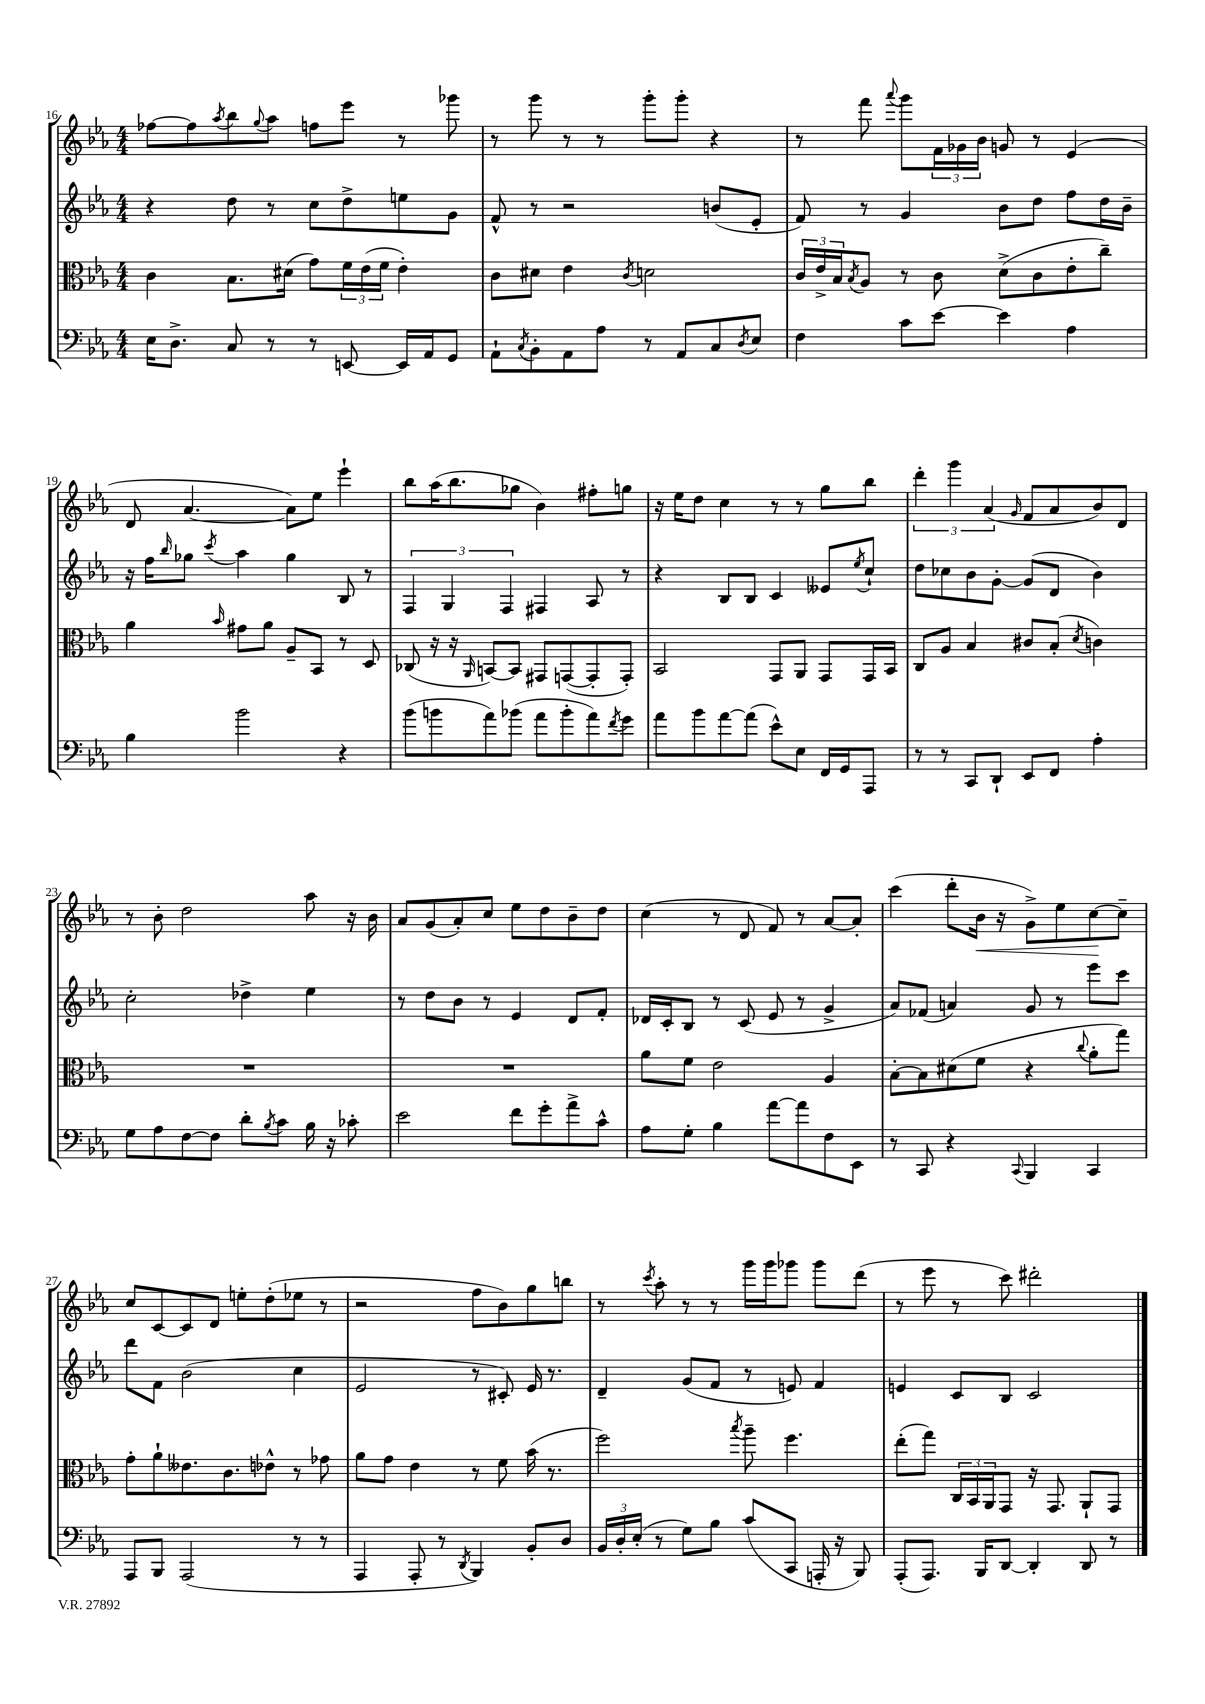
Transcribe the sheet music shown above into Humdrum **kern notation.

**kern	**kern	**kern	**kern	**dynam
*part4	*part3	*part2	*part1	*part1
*staff4	*staff3	*staff2	*staff1	*staff1
*clefF4	*clefC3	*clefG2	*clefG2	*
*k[b-e-a-]	*k[b-e-a-]	*k[b-e-a-]	*k[b-e-a-]	*
*M4/4	*M4/4	*M4/4	*M4/4	*
=16	=16	=16	=16	=16
16E-\KL	4c\	4r	[8ff-X\L	.
8.D^\J	.	.	.	.
.	.	.	8ff-\]	.
.	.	.	8qaa-/	.
8C/	8.B-\L	8dd\	8bb-\	.
.	.	.	8qqgg/	.
8r	.	8r	8aa-\J	.
.	(16d#X\Jk	.	.	.
8r	8g\L)	8cc\L	8ffn\L	.
[8EEn/	24f\L	8dd^\	8eee-\J	.
.	(24e-\	.	.	.
.	24f\JJ	.	.	.
16EE/LL]	4e-'\)	8een\	8r	.
16AA-/J	.	.	.	.
8GG/J	.	8g\J	8ggg-X\	.
=17	=17	=17	=17	=17
8AA-`\L	8c\L	8f^^/	8r	.
8qC/	.	.	.	.
8BB-'\	8d#X\J	8r	8ggg\	.
8AA-\	4e-\	2r	8r	.
8A-\J	.	.	8r	.
.	8qc/	.	.	.
8r	2dn\	.	8ggg'\L	.
8AA-/L	.	.	8ggg'\J	.
8C/	.	(8bn/L	4r	.
8qD/	.	.	.	.
8E-/J	.	8e-'/J	.	.
=18	=18	=18	=18	=18
4F\	24c/LL	8f/)	8r	.
.	24e-^/	.	.	.
.	24B-/J	.	.	.
.	8qB-/	.	.	.
.	8A-/J	8r	8fff\	.
.	.	.	8qqaaa-/	.
8c\L	8r	4g/	8ggg\L	.
[8e-\J	8c\	.	24f\L	.
.	.	.	24g-X\	.
.	.	.	24b-\JJ	.
4e-\]	(8d^\L	8b-\L	8gn/	.
.	8c\	8dd\J	8r	.
4A-\	8e-'\	8ff\L	(4e-/	.
.	8cc~\J)	16dd\L	.	.
.	.	16b-~\JJ	.	.
!!LO:LB:g=z
=19	=19	=19	=19	=19
4B-\	4a-\	16r	8d/	.
.	.	16ff\KL	.	.
.	.	16qqbb-/	.	.
.	.	8gg-X\J	[4.a-/	.
.	16qqb-/	8qccc/	.	.
2b-\	8g#X\L	4aa-\	.	.
.	8a-\J	.	.	.
.	8A-~/L	4gg-\	8a-\L])	.
.	8BB-/J	.	8ee-\J	.
4r	8r	8B-/	4eee-`\	.
.	8D/	8r	.	.
=20	=20	=20	=20	=20
(8b-\L	(8C-X/	6F/	8bb-\L	.
8bn\	16r	.	(16aa-\K	.
.	.	6G/	.	.
.	16r	.	8.bb-\	.
.	16qqAA-/	.	.	.
8a-\)	[8BBn/L)	.	.	.
.	.	6F/	.	.
(8b-X\J	8BB/J]	.	8gg-X\J	.
8a-\L	8GG#X/L	4F#X/	4b-\)	.
8b-'\	([8GGn/	.	.	.
8a-\)	8GG'/]	8A-/	8ff#X'\L	.
8qf/	.	.	.	.
8g\J	8GG'/J)	8r	8ggn\J	.
=21	=21	=21	=21	=21
8a-\L	2BB-/	4r	16r	.
.	.	.	16ee-\KL	.
8b-\	.	.	8dd\J	.
[8a-\	.	8B-/L	4cc\	.
(8a-\J]	.	8B-/J	.	.
8e-^^\L)	8GG/L	4c/	8r	.
8E-\J	8AA-/J	.	8r	.
16FF/LL	8GG/L	8e--X/L	8gg\L	.
16GG/J	.	.	.	.
.	.	8qee-/	.	.
8AAA-/J	16GG/L	8cc`/J	8bb-\J	.
.	16BB-/JJ	.	.	.
=22	=22	=22	=22	=22
8r	8C/L	8dd\L	6ddd'\	.
8r	8A-/J	8cc-X\	.	.
.	.	.	6ggg\	.
8CC/L	4B-/	8b-\	.	.
.	.	.	(6a-/	.
8DD`/J	.	[8g'\J	.	.
.	.	.	16qqg/	.
8EE-/L	8c#X/L	(8g/L]	8f/L	.
8FF/J	(8B-'/J	8d/J	8a-/	.
.	8qd/	.	.	.
4A-'\	4cn\)	4b-\)	8b-/)	.
.	.	.	8d/J	.
!!LO:LB:g=z
=23	=23	=23	=23	=23
8G\L	1r	2cc'\	8r	.
8A-\	.	.	8b-'\	.
[8F\	.	.	2dd\	.
8F\J]	.	.	.	.
8d'\L	.	4dd-X^\	.	.
8qB-/	.	.	.	.
8c\J	.	.	.	.
16B-\	.	4ee-\	8aa-\	.
16r	.	.	.	.
8c-X'\	.	.	16r	.
.	.	.	16b-\	.
=24	=24	=24	=24	=24
2e-\	1r	8r	8a-/L	.
.	.	8dd\L	(8g/	.
.	.	8b-\J	8a-'/)	.
.	.	8r	8cc/J	.
8f\L	.	4e-/	8ee-\L	.
8g'\	.	.	8dd\	.
8a-^\	.	8d/L	8b-~\	.
8c^^\J	.	8f'/J	8dd\J	.
=25	=25	=25	=25	=25
8A-\L	8a-\L	16d-X/LL	(4cc\	.
.	.	16c'/J	.	.
8G'\J	8f\J	8B-/J	.	.
4B-\	2e-\	8r	8r	.
.	.	(8c/	8d/	.
[8a-\L	.	8e-/	8f/)	.
8a-\]	.	8r	8r	.
8F\	4A-/	4g^/	[8a-/L	.
8EE-\J	.	.	8a-'/J]	.
=26	=26	=26	=26	=26
8r	[8B-'\L	8a-/L)	(4ccc\	.
8CC/	8B-\]	(8f-X/J	.	.
4r	(8d#X\	4an/)	8ddd'\L	.
!	!	!	!	!LO:HP:b
.	8f\J	.	16b-\Jk	<
.	.	.	16r	.
8qqCC/	.	.	.	.
4BBB-/	4r	8g/	8g^\L)	.
.	.	8r	8ee-\	.
.	8qqcc/	.	.	.
4CC/	8a-'\L	8eee-\L	[8cc\	.
.	8gg\J)	8ccc\J	8cc~\J]	[
!!LO:LB:g=z
=27	=27	=27	=27	=27
8AAA-/L	8g'\L	8ddd\L	8cc/L	.
8BBB-/J	8a-`\	8f\J	[8c/	.
(2AAA-/	8.e--X\	(2b-\	8c/]	.
.	.	.	8d/J	.
.	8.c\	.	.	.
.	.	.	8een'\L	.
.	8e-X^^\J	.	(8dd'\	.
8r	8r	4cc\	8ee-X\J	.
8r	8g-X\	.	8r	.
=28	=28	=28	=28	=28
4AAA-/	8a-\L	2e-/	2r	.
.	8g\J	.	.	.
8AAA-'/	4e-\	.	.	.
8r	.	.	.	.
8qDD/	.	.	.	.
4BBB-/)	8r	8r	8ff\L	.
.	8f\	8c#X'/)	8b-\)	.
8BB-'/L	(16b-\	16e-/	8gg\	.
.	8.r	8.r	.	.
8D/J	.	.	8bbn\J	.
=29	=29	=29	=29	=29
24BB-/LL	2ff\)	4d~/	8r	.
24D'/	.	.	.	.
(24E-'/JJ	.	.	.	.
.	.	.	8qccc/	.
8r	.	.	8aa-'\	.
8G\L)	.	(8g/L	8r	.
8B-\J	.	8f/J	8r	.
.	8qbb-/	.	.	.
(8c/L	8aa-~\	8r	16ggg\LL	.
.	.	.	16ggg\J	.
8CC/J	4.ff\	8en/)	8ggg-X\J	.
16AAAn'/	.	4f/	8ggg-\L	.
16r	.	.	.	.
8BBB-/)	.	.	(8ddd\J	.
=30	=30	=30	=30	=30
(8AAA-'/L	(8ee-'\L	4en/	8r	.
8.AAA-/J)	8gg\J)	.	8eee-\	.
.	24C/LL	8c/L	8r	.
.	24BB-/	.	.	.
16BBB-/KL	.	.	.	.
.	24AA-/J	.	.	.
[8DD/J	8GG/J	8B-/J	8ccc\)	.
4DD'/]	16r	2c/	2ddd#X'\	.
.	8.GG/	.	.	.
8DD/	8AA-`/L	.	.	.
8r	8GG/J	.	.	.
==	==	==	==	==
*-	*-	*-	*-	*-
